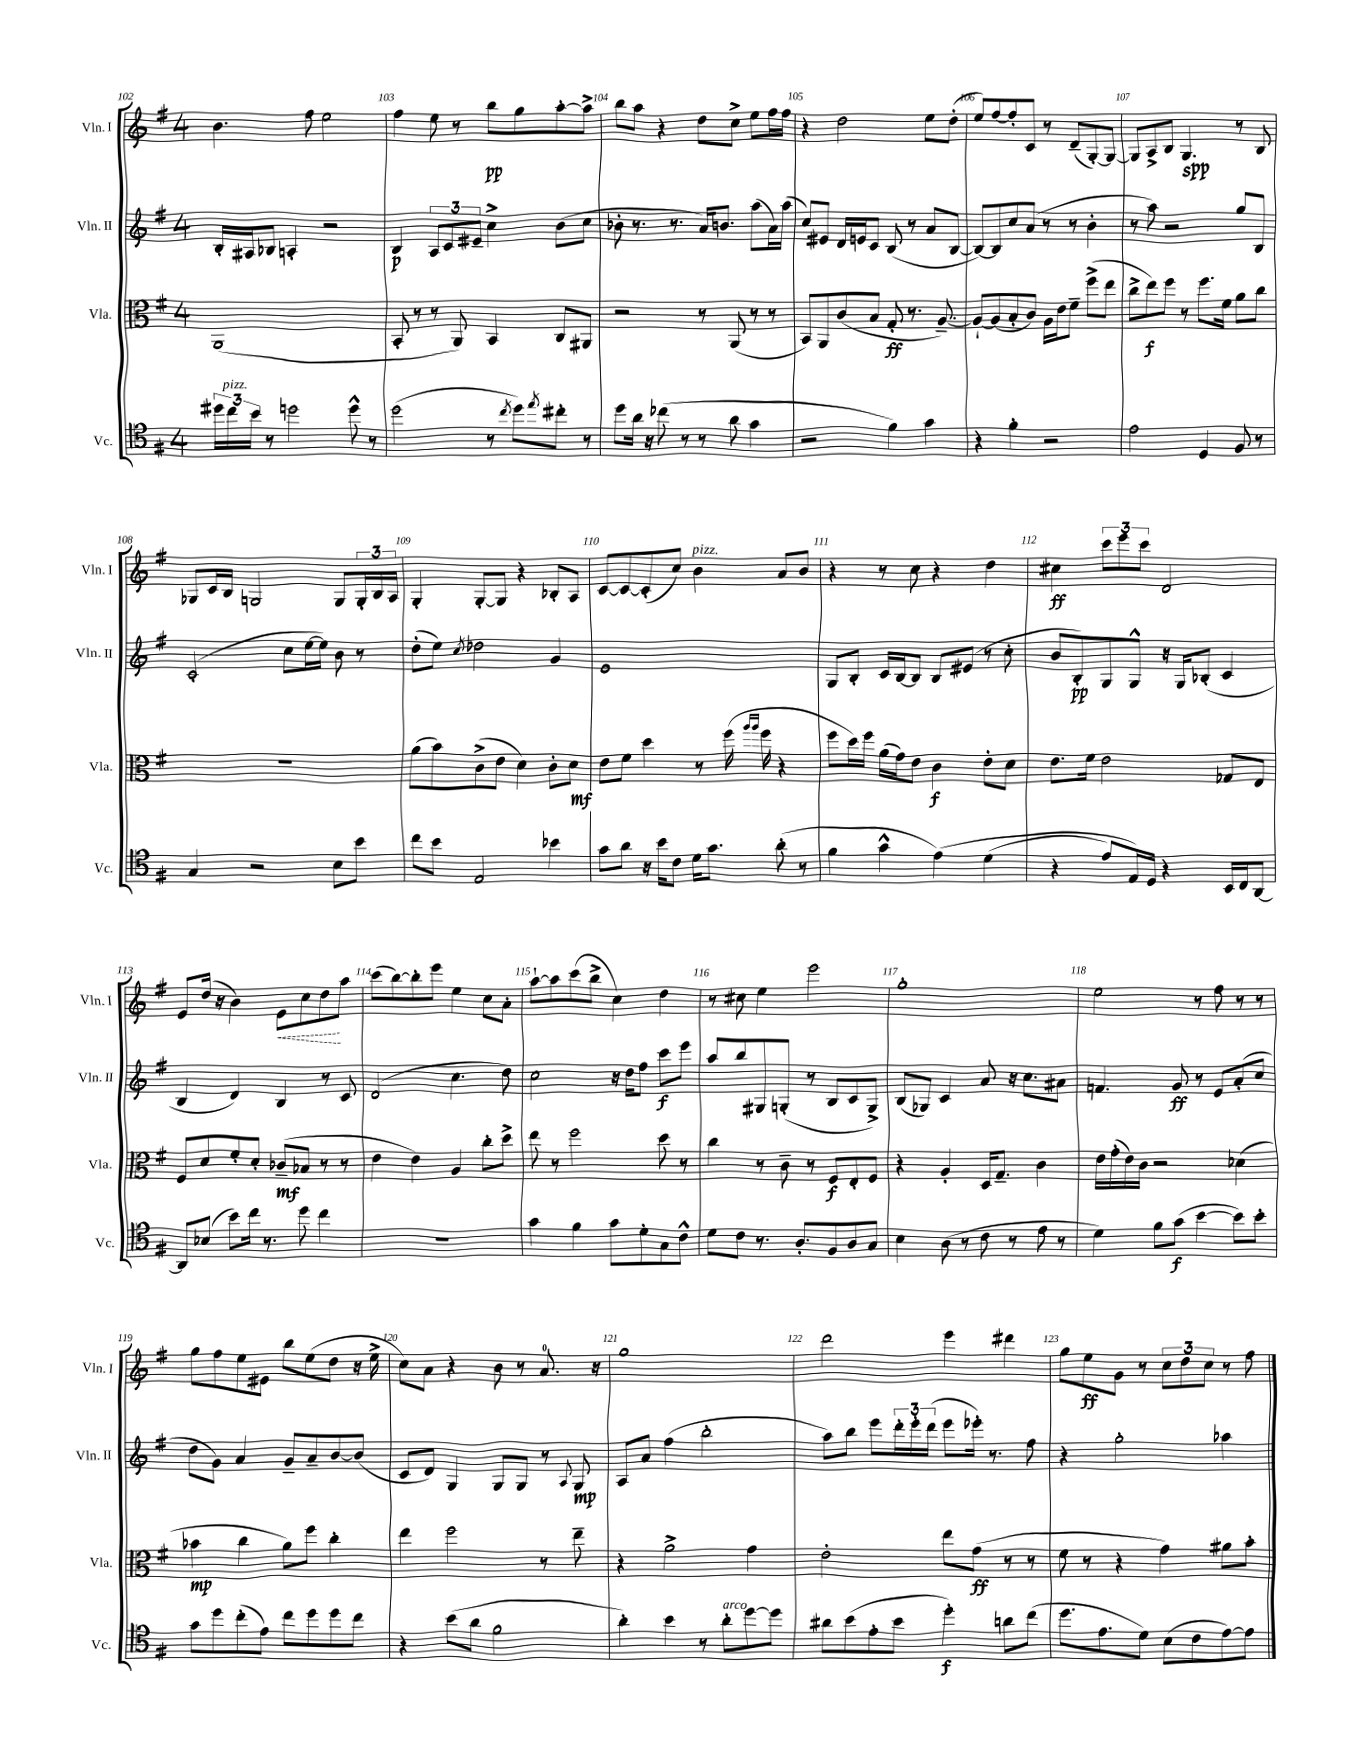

**kern	**kern	**kern	**kern
*staff4	*staff3	*staff2	*staff1
*clefC4	*clefC3	*clefG2	*clefG2
*k[f#]	*k[f#]	*k[f#]	*k[f#]
*M4/4	*M4/4	*M4/4	*M4/4
24dd#	(1AA	16B'	4.b
24cc	.	.	.
.	.	16A#	.
24b	.	.	.
8r	.	8B-	.
2dd	.	4A'	.
.	.	.	8ff#
.	.	2r	2ee
8dd^^	.	.	.
8r	.	.	.
=	=	=	=
(2dd	8BB'	4B	4ff#
.	8r	.	.
.	8r	12A	8ee
.	.	12c	.
.	8AA)	.	8r
.	.	12e#~	.
8r	4BB	4cc^	8bb
8qcc	.	.	.
8dd)	.	.	8gg
8qee	.	.	.
8cc#'	8C	(8b	[8aa'
8r	8AA#	8cc	8aa^]
=	=	=	=
8dd	2r	8b-'	8bb
16a	.	8.r	8aa
16r	.	.	.
(8cc-	.	.	4r
.	.	8.r	.
8r	.	.	.
8r	8r	16a)	8dd
.	.	8.b	.
8a	(8AA	.	8cc^
4g	8r	(8aa	8ee
.	8r	16a)	16ff#
.	.	(16aa	16ff#
=	=	=	=
2r	8BB)	8cc)	4r
.	8AA	8e#	.
.	(8c	16d	2dd
.	.	16e	.
.	8B	8c	.
4f#)	8G'	(8B	.
.	8.r	8r	.
4g	.	8a	8ee
.	[8.A~)	.	.
.	.	[8B	(8dd'
=	=	=	=
4r	8A`_	8B_)	8ee)
.	(8A]	8B]	[8ff#
4f#'	8B'	8cc	8ff#']
.	8c)	(8a	8c
2r	16A	8r	8r
.	16e	.	.
.	8f#~	8r	(8d~
.	(8ff#^	4b'	[8G')
.	8ee	.	8G_
=	=	=	=
2e	8cc^	8r	8G]
.	8ee)	8aa)	8A^
.	8ff#	2r	8B
.	8r	.	4.G
4D	8.ff#	.	.
.	16f#	.	.
8F#	8a	8gg	8r
8r	8cc	8B	8B
=	=	=	=
4G	1r	(2c'	8G-
.	.	.	16c
.	.	.	16B
2r	.	.	2G
.	.	8cc	.
.	.	[16ee	.
.	.	16ee])	.
8B	.	8b	8G
8b	.	8r	24G'
.	.	.	24B
.	.	.	24A
=	=	=	=
8cc	(8a	(8dd'	4G'
8b	8b)	8ee)	.
.	.	8qcc	.
2E	(8c^	2dd-	[8G'
.	8e	.	8G]
.	4d)	.	4r
4b-	8c'	4g	8B-'
.	8d	.	8A
=	=	=	=
8g	8e	1e	[8c
8a	8f#	.	8c_
16r	4dd	.	(8c']
16b	.	.	.
8c	.	.	8cc)
16d	8r	.	4b
8.g	.	.	.
.	(16ff#	.	.
.	16qqaa	.	.
.	16qqaa	.	.
.	16ff#	.	.
(8a'	4r	.	8a
8r	.	.	8b
=	=	=	=
4f#	8ff#	8G	4r
.	16dd)	8B'	.
.	16ff#	.	.
4g^^	(16a	16c	8r
.	16g)	[16B	.
.	8e	8B]	8cc
&(4e)	4c	8B	4r
.	.	(8e#	.
(4d	8e'	8r	4dd
.	8d	8cc'	.
=	=	=	=
4r	8.e	8b	4cc#
.	.	8B')	.
.	16f#	.	.
8e)	2e	8G	12ccc
.	.	.	12eee
16E&)	.	8G^^	.
.	.	.	12ccc
16D	.	.	.
4r	.	16r	2d
.	.	16G	.
.	.	(8B-'	.
16BB	8G-	4c	.
16C	.	.	.
[8AA	8E	.	.
=	=	=	=
8AA]	8F#	4B	8e
(8B-	8d	.	(16dd
.	.	.	16r
8b)	8f#'	4d)	4b)
16cc	8d'	.	.
8.r	.	.	.
.	(8c-~	4B	8e
8dd	8B-	.	8cc
4cc	8r	8r	8dd
.	8r	8c	8aa
=	=	=	=
1r	4e	(2d	(8ccc
.	.	.	[8bb)
.	4e)	.	8bb']
.	.	.	8eee
.	4A	4.cc	4ee
.	8cc'	.	8cc
.	8dd^	8dd)	8a'
=	=	=	=
4g	8ee	2cc	[8aa`
.	8r	.	8aa]
4f#	2ff#	.	(8ccc
.	.	.	8bb^
8g	.	16r	4cc)
.	.	16dd	.
8d'	.	8ff#	.
8G	8dd	8ccc	4dd
8c^^	8r	8eee	.
=	=	=	=
8d	4cc	8aa	8r
8c	.	8bb	8cc#
8.r	8r	8G#	4ee
.	8c~	(8G'	.
8.A'	.	.	.
.	8r	8r	2eee
8F#	8F#	8B	.
8A	8E'	8c	.
8G	8F#	8G^)	.
=	=	=	=
4B	4r	(8B	1gg'
.	.	8G-)	.
(8A	4A'	4c	.
8r	.	.	.
8c	16D	8a	.
.	8.G~	.	.
8r	.	16r	.
.	.	8.cc	.
8e	4c	.	.
8r	.	8a#	.
=	=	=	=
4d)	16e	4.f	2ee
.	(16g'	.	.
.	16e)	.	.
.	16c	.	.
8f#	2r	.	.
(8g	.	8g	.
[4b	.	8r	8r
.	.	8e	8ff#
8b])	(4d-	(8a'	8r
8b'	.	8cc	8r
=	=	=	=
8g	4b-	8dd	8gg
8dd	.	8g)	8ff#
(8cc'	4cc	4a	8ee
8e)	.	.	8e#
8cc	8a)	8g~	8bb
8dd	8ff#	8a~	(8ee
8dd	4cc'	[8b	8dd
8cc	.	(8b]	16r
.	.	.	16ee^
=	=	=	=
4r	4ee	8c	8cc)
.	.	8d)	8a
(8b	2ff#	4G	4r
8a	.	.	.
2f#	.	8G	8b
.	.	8G	8r
.	8r	8r	8.a
.	.	8qqA	.
.	8ee~	8G	.
.	.	.	16r
=	=	=	=
4a')	4r	8A	1gg
.	.	8a	.
4b	2a^	(4ff#	.
8r	.	2bb'	.
8a'	.	.	.
[8dd	4g	.	.
8dd]	.	.	.
=	=	=	=
8a#	2e'	8aa)	2ddd
(8b	.	8bb	.
8e'	.	8eee	.
8b	.	24ddd'	.
.	.	24eee'	.
.	.	(24ddd	.
4dd')	8ee	8eee	4eee
.	(8g	16eee-')	.
.	.	8.r	.
8a	8r	.	4ddd#
(8cc	8r	8ff#	.
=	=	=	=
8.dd	8f#	4r	8gg
.	8r	.	8ee
8.e	.	.	.
.	4r	2gg'	8g
8d)	.	.	8r
(8B	4g)	.	12cc
.	.	.	12dd
8c	.	.	.
.	.	.	12cc
[8e)	8a#	4aa-	8r
8e]	8b'	.	8ff#
==	==	==	==
*-	*-	*-	*-
